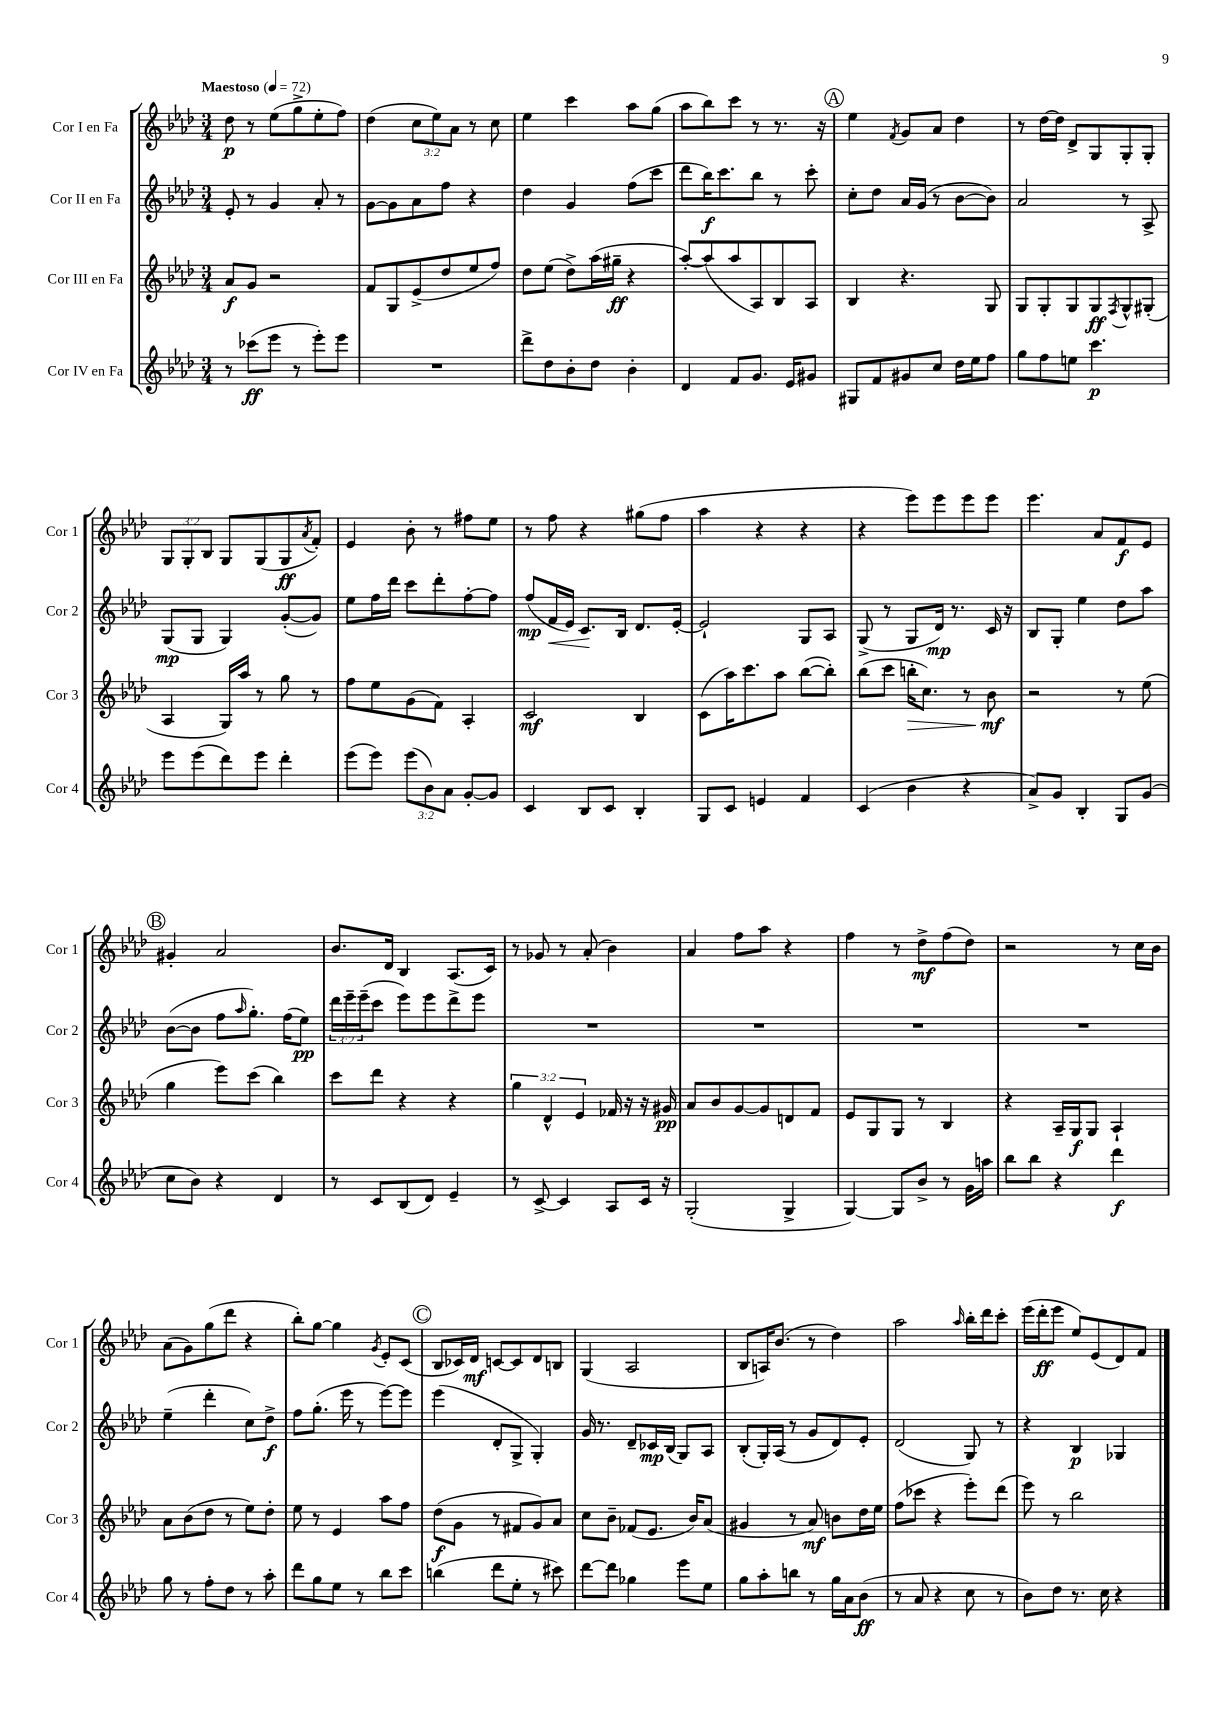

**kern	**dynam	**kern	**dynam	**kern	**dynam	**kern	**dynam
*part4	*part4	*part3	*part3	*part2	*part2	*part1	*part1
*staff4	*staff4	*staff3	*staff3	*staff2	*staff2	*staff1	*staff1
*I"Cor IV en Fa	*	*I"Cor III en Fa	*	*I"Cor II en Fa	*	*I"Cor I en Fa	*
*I'Cor 4	*	*I'Cor 3	*	*I'Cor 2	*	*I'Cor 1	*
*clefG2	*	*clefG2	*	*clefG2	*	*clefG2	*
*k[b-e-a-d-]	*	*k[b-e-a-d-]	*	*k[b-e-a-d-]	*	*k[b-e-a-d-]	*
*M3/4	*	*M3/4	*	*M3/4	*	*M3/4	*
*MM72	*	*MM72	*	*MM72	*	*MM72	*
=1	=1	=1	=1	=1	=1	=1	=1
!	!	!	!	!	!	!LO:TX:a:B:t=Maestoso	!
8r	.	8a-/L	f	8e-'/	.	8dd-\	p
(8ccc-X\L	ff	8g/J	.	8r	.	8r	.
8eee-\J	.	2r	.	4g/	.	(8ee-\L	.
8r	.	.	.	.	.	8gg^\	.
8eee-'\L)	.	.	.	8a-'/	.	8ee-'\	.
8eee-\J	.	.	.	8r	.	8ff\J)	.
=2	=2	=2	=2	=2	=2	=2	=2
2.r	.	8f/L	.	[8g\L	.	(4dd-\	.
.	.	8G/	.	8g\]	.	.	.
.	.	(8e-^/	.	8a-\	.	12cc\L	.
.	.	.	.	.	.	12ee-\)	.
.	.	8dd-/	.	8ff\J	.	.	.
.	.	.	.	.	.	12a-\J	.
.	.	8ee-/	.	4r	.	8r	.
.	.	8ff/J)	.	.	.	8cc\	.
=3	=3	=3	=3	=3	=3	=3	=3
8ddd-^\L	.	8dd-\L	.	4dd-\	.	4ee-\	.
8dd-\	.	(8ee-\J	.	.	.	.	.
8b-'\	.	8dd-^\L)	.	4g/	.	4ccc\	.
8dd-\J	.	(16aa-\L	.	.	.	.	.
.	.	16gg#X~\JJ	ff	.	.	.	.
4b-'\	.	4r	.	(8ff\L	.	8aa-\L	.
.	.	.	.	8ccc\J	.	(8gg\J	.
=4	=4	=4	=4	=4	=4	=4	=4
4d-/	.	[8aa-'/L)	.	8ddd-\L	.	8aa-\L	.
.	.	(8aa-/]	.	16bb-\K)	f	8bb-\)	.
.	.	.	.	8.ccc\	.	.	.
8f/L	.	8aa-/	.	.	.	8ccc\J	.
8.g/J	.	8A-/)	.	8bb-\J	.	8r	.
.	.	8B-/	.	8r	.	8.r	.
16e-/KL	.	.	.	.	.	.	.
8g#X/J	.	8A-/J	.	8ccc'\	.	.	.
.	.	.	.	.	.	16r	.
!!LO:REH:place=s1:t=A
=5	=5	=5	=5	=5	=5	=5	=5
8G#X/L	.	4B-/	.	8cc'\L	.	4ee-\	.
8f/	.	.	.	8dd-\J	.	.	.
.	.	.	.	.	.	8qf/	.
8g#X/	.	4.r	.	16a-/LL	.	8g/L	.
.	.	.	.	(16g/JJ	.	.	.
8cc/J	.	.	.	8r	.	8a-/J	.
16dd-\LL	.	.	.	[8b-\L	.	4dd-\	.
16ee-\J	.	.	.	.	.	.	.
8ff\J	.	8G/	.	8b-\J])	.	.	.
=6	=6	=6	=6	=6	=6	=6	=6
8gg\L	.	8G/L	.	2a-/	.	8r	.
8ff\	.	8G'/	.	.	.	[16dd-\LL	.
.	.	.	.	.	.	16dd-\JJ]	.
8een\J	.	8G/	.	.	.	8d-^/L	.
4.ccc\	p	8G/	ff	.	.	8G/	.
.	.	8qF/	.	.	.	.	.
.	.	8G^^/	.	8r	.	8G'/	.
.	.	(8G#X'/J	.	8A-^/	.	8G'/J	.
!!LO:LB:g=z
=7	=7	=7	=7	=7	=7	=7	=7
8eee-\L	.	4A-/	.	(8G/L	mp	12G/L	.
.	.	.	.	.	.	12G'/	.
(8eee-\	.	.	.	8G/J	.	.	.
.	.	.	.	.	.	12B-/J	.
8ddd-\)	.	16G/LL)	.	4G/)	.	8G/L	.
.	.	16aa-/JJ	.	.	.	.	.
8eee-\J	.	8r	.	.	.	(8G/	.
4ddd-'\	.	8gg\	.	([8g'/L	.	8G/	ff
.	.	.	.	.	.	8qa-/	.
.	.	8r	.	8g/J])	.	8f'/J)	.
=8	=8	=8	=8	=8	=8	=8	=8
(8eee-\L	.	8ff\L	.	8ee-\L	.	4e-/	.
8eee-\J)	.	8ee-\	.	16ff\L	.	.	.
.	.	.	.	16ddd-\JJ	.	.	.
(12eee-\L	.	(8g\	.	8ccc\L	.	8b-'\	.
12b-\)	.	.	.	.	.	.	.
.	.	8f\J)	.	8ddd-'\	.	8r	.
12a-\J	.	.	.	.	.	.	.
[8g'/L	.	4A-'/	.	[8ff'\	.	8ff#X\L	.
8g/J]	.	.	.	8ff\J]	.	8ee-\J	.
=9	=9	=9	=9	=9	=9	=9	=9
4c/	.	2c/	mf	(8ff/L	mp	8r	.
!	!	!	!	!	!LO:HP:b	!	!
.	.	.	.	16f/L	<	8ff\	.
.	.	.	.	16e-/JJ)	.	.	.
8B-/L	.	.	.	8.c/L	.	4r	.
8c/J	.	.	.	.	.	.	.
.	.	.	.	16B-/Jk	[	.	.
4B-'/	.	4B-/	.	8.d-/L	.	(8gg#X\L	.
.	.	.	.	.	.	8ff\J	.
.	.	.	.	[16e-'/Jk	.	.	.
=10	=10	=10	=10	=10	=10	=10	=10
8G/L	.	(8c\L	.	2e-`/]	.	4aa-\	.
8c/J	.	16aa-\K)	.	.	.	.	.
.	.	8.ccc\	.	.	.	.	.
4en/	.	.	.	.	.	4r	.
.	.	8aa-\J	.	.	.	.	.
4f/	.	([8bb-\L	.	8G/L	.	4r	.
.	.	8bb-'\J])	.	8A-/J	.	.	.
=11	=11	=11	=11	=11	=11	=11	=11
(4c/	.	(8bb-\L	.	(8G^/	.	4r	.
.	.	8ccc\J	.	8r	.	.	.
!	!	!	!LO:HP:b	!	!	!	!
4b-\	.	16bbn'\KL	>	8G/L	.	8eee-\L)	.
.	.	8.cc\J)	.	.	.	.	.
.	.	.	.	16d-/Jk)	mp	8eee-\	.
.	.	.	.	8.r	.	.	.
4r	.	8r	.	.	.	8eee-\	.
.	.	8b-\	mf	16c/	.	8eee-\J	.
.	.	.	.	16r	.	.	.
.	.	.	]	.	.	.	.
=12	=12	=12	=12	=12	=12	=12	=12
8a-^/L)	.	2r	.	8B-/L	.	4.eee-\	.
8g/J	.	.	.	8G'/J	.	.	.
4B-'/	.	.	.	4ee-\	.	.	.
.	.	.	.	.	.	8a-/L	.
8G/L	.	8r	.	8dd-\L	.	8f/	f
(8g/J	.	(8ee-\	.	8aa-\J	.	8e-/J	.
!!LO:LB:g=z
!!LO:REH:place=s1:t=B
=13	=13	=13	=13	=13	=13	=13	=13
8cc\L	.	4gg\	.	([8b-\L	.	4g#X'/	.
8b-\J)	.	.	.	8b-\J]	.	.	.
4r	.	8eee-\L)	.	8ff\L	.	2a-/	.
.	.	.	.	16qqaa-/	.	.	.
.	.	(8ccc\J	.	8.gg'\J)	.	.	.
4d-/	.	4bb-\)	.	.	.	.	.
.	.	.	.	(16ff\KL	.	.	.
.	.	.	.	8ee-\J)	pp	.	.
=14	=14	=14	=14	=14	=14	=14	=14
8r	.	8ccc\L	.	24ddd-\LL	.	8.b-/L	.
.	.	.	.	24eee-~\	.	.	.
.	.	.	.	(24eee-~\J	.	.	.
8c/L	.	8ddd-\J	.	8ccc\J	.	.	.
.	.	.	.	.	.	16d-/Jk	.
(8B-/	.	4r	.	8eee-\L)	.	4B-/	.
8d-/J)	.	.	.	8eee-\	.	.	.
4e-~/	.	4r	.	8ddd-^\	.	(8.A-/L	.
.	.	.	.	8eee-\J	.	.	.
.	.	.	.	.	.	16c/Jk)	.
=15	=15	=15	=15	=15	=15	=15	=15
8r	.	6gg\	.	2.r	.	8r	.
[8c^/	.	.	.	.	.	8g-X/	.
.	.	6d-^^/	.	.	.	.	.
4c/]	.	.	.	.	.	8r	.
.	.	6e-/	.	.	.	.	.
.	.	.	.	.	.	(8a-'/	.
8A-/L	.	16f-X/	.	.	.	4b-\)	.
.	.	16r	.	.	.	.	.
16c/Jk	.	16r	.	.	.	.	.
16r	.	16g#X/	pp	.	.	.	.
=16	=16	=16	=16	=16	=16	=16	=16
(2G'/	.	8a-/L	.	2.r	.	4a-/	.
.	.	8b-/	.	.	.	.	.
.	.	[8g/	.	.	.	8ff\L	.
.	.	8g/]	.	.	.	8aa-\J	.
4G^/	.	8dn/	.	.	.	4r	.
.	.	8f/J	.	.	.	.	.
=17	=17	=17	=17	=17	=17	=17	=17
[4G/)	.	8e-/L	.	2.r	.	4ff\	.
.	.	8G/	.	.	.	.	.
8G/L]	.	8G/J	.	.	.	8r	.
8b-^/J	.	8r	.	.	.	8dd-^\L	mf
8r	.	4B-/	.	.	.	(8ff\	.
16g\LL	.	.	.	.	.	8dd-\J)	.
16aan\JJ	.	.	.	.	.	.	.
=18	=18	=18	=18	=18	=18	=18	=18
8bb-\L	.	4r	.	2.r	.	2r	.
8bb-\J	.	.	.	.	.	.	.
4r	.	16A-~/LL	.	.	.	.	.
.	.	16G/J	f	.	.	.	.
.	.	8G/J	.	.	.	.	.
4ddd-\	f	4A-`/	.	.	.	8r	.
.	.	.	.	.	.	16cc\LL	.
.	.	.	.	.	.	16b-\JJ	.
!!LO:LB:g=z
=19	=19	=19	=19	=19	=19	=19	=19
8gg\	.	8a-\L	.	(4ee-~\	.	(8a-\L	.
8r	.	(8b-\	.	.	.	8g\)	.
8ff'\L	.	8dd-\J	.	4ddd-'\	.	(8gg\	.
8dd-\J	.	8r	.	.	.	8ddd-\J	.
8r	.	8ee-\L)	.	8cc\L)	.	4r	.
8aa-'\	.	8dd-'\J	.	8dd-^\J	f	.	.
=20	=20	=20	=20	=20	=20	=20	=20
8ddd-\L	.	8ee-\	.	8ff\L	.	8bb-'\L)	.
8gg\	.	8r	.	(8.gg'\J	.	[8gg\J	.
8ee-\J	.	4e-/	.	.	.	4gg\]	.
.	.	.	.	16eee-\	.	.	.
8r	.	.	.	8r	.	.	.
.	.	.	.	.	.	8qg/	.
8bb-\L	.	8aa-\L	.	[8eee-\L)	.	8e-'/L	.
8ccc\J	.	8ff\J	.	8eee-\J]	.	(8c/J	.
!!LO:REH:place=s1:t=C
=21	=21	=21	=21	=21	=21	=21	=21
(4bbn\	.	(8dd-\L	f	(4eee-\	.	8B-/L	.
.	.	8g\J	.	.	.	16c-X/L)	.
.	.	.	.	.	.	16d-/JJ	mf
8ddd-\L	.	8r	.	8d-'/L	.	[8cn/L	.
8ee-'\J	.	8f#X/L	.	8G^/J	.	8c/]	.
8r	.	8g/)	.	4G'/)	.	8d-/	.
8ccc#X\)	.	8a-/J	.	.	.	8Bn/J	.
=22	=22	=22	=22	=22	=22	=22	=22
[8ddd-\L	.	8cc\L	.	16g/	.	(4G/	.
.	.	.	.	8.r	.	.	.
8ddd-\J]	.	8b-~\J	.	.	.	.	.
4gg-X\	.	(8f-X/L	.	8d-~/L	.	2A-/	.
.	.	8.e-/J	.	16c-X/L	mp	.	.
.	.	.	.	(16B-/JJ	.	.	.
8eee-\L	.	.	.	8G/L)	.	.	.
.	.	16b-/KL)	.	.	.	.	.
8ee-\J	.	(8a-/J	.	8A-/J	.	.	.
=23	=23	=23	=23	=23	=23	=23	=23
8gg\L	.	4g#X/	.	(8B-'/L	.	8B-/L	.
8aa-'\	.	.	.	16G'/L)	.	16An/K)	.
.	.	.	.	(16A-/JJ	.	(8.b-/J	.
8bbn\J	.	8r	.	8r	.	.	.
8r	.	8a-/)	mf	8g/L	.	8r	.
16gg\LL	.	8bn\L	.	8d-/)	.	4dd-\)	.
16a-\J	.	.	.	.	.	.	.
(8b-\J	ff	16dd-\L	.	8e-'/J	.	.	.
.	.	16ee-\JJ	.	.	.	.	.
=24	=24	=24	=24	=24	=24	=24	=24
8r	.	(8ff\L	.	(2d-/	.	2aa-\	.
8a-/	.	8ccc-X\J	.	.	.	.	.
4r	.	4r	.	.	.	.	.
.	.	.	.	.	.	16qqaa-/	.
8cc\	.	8eee-'\L)	.	8G/)	.	16bb-'\LL	.
.	.	.	.	.	.	16ddd-\J	.
8r	.	(8ddd-\J	.	8r	.	8ccc'\J	.
=25	=25	=25	=25	=25	=25	=25	=25
8b-\L)	.	8eee-\)	.	4r	.	(16eee-\LL	.
.	.	.	.	.	.	16ddd-'\J	ff
8dd-\J	.	8r	.	.	.	8eee-\J	.
8.r	.	2bb-\	.	4B-/	p	8ee-/L)	.
.	.	.	.	.	.	(8e-/	.
16cc\	.	.	.	.	.	.	.
4r	.	.	.	4G-X/	.	8d-/)	.
.	.	.	.	.	.	8f/J	.
==	==	==	==	==	==	==	==
*-	*-	*-	*-	*-	*-	*-	*-
